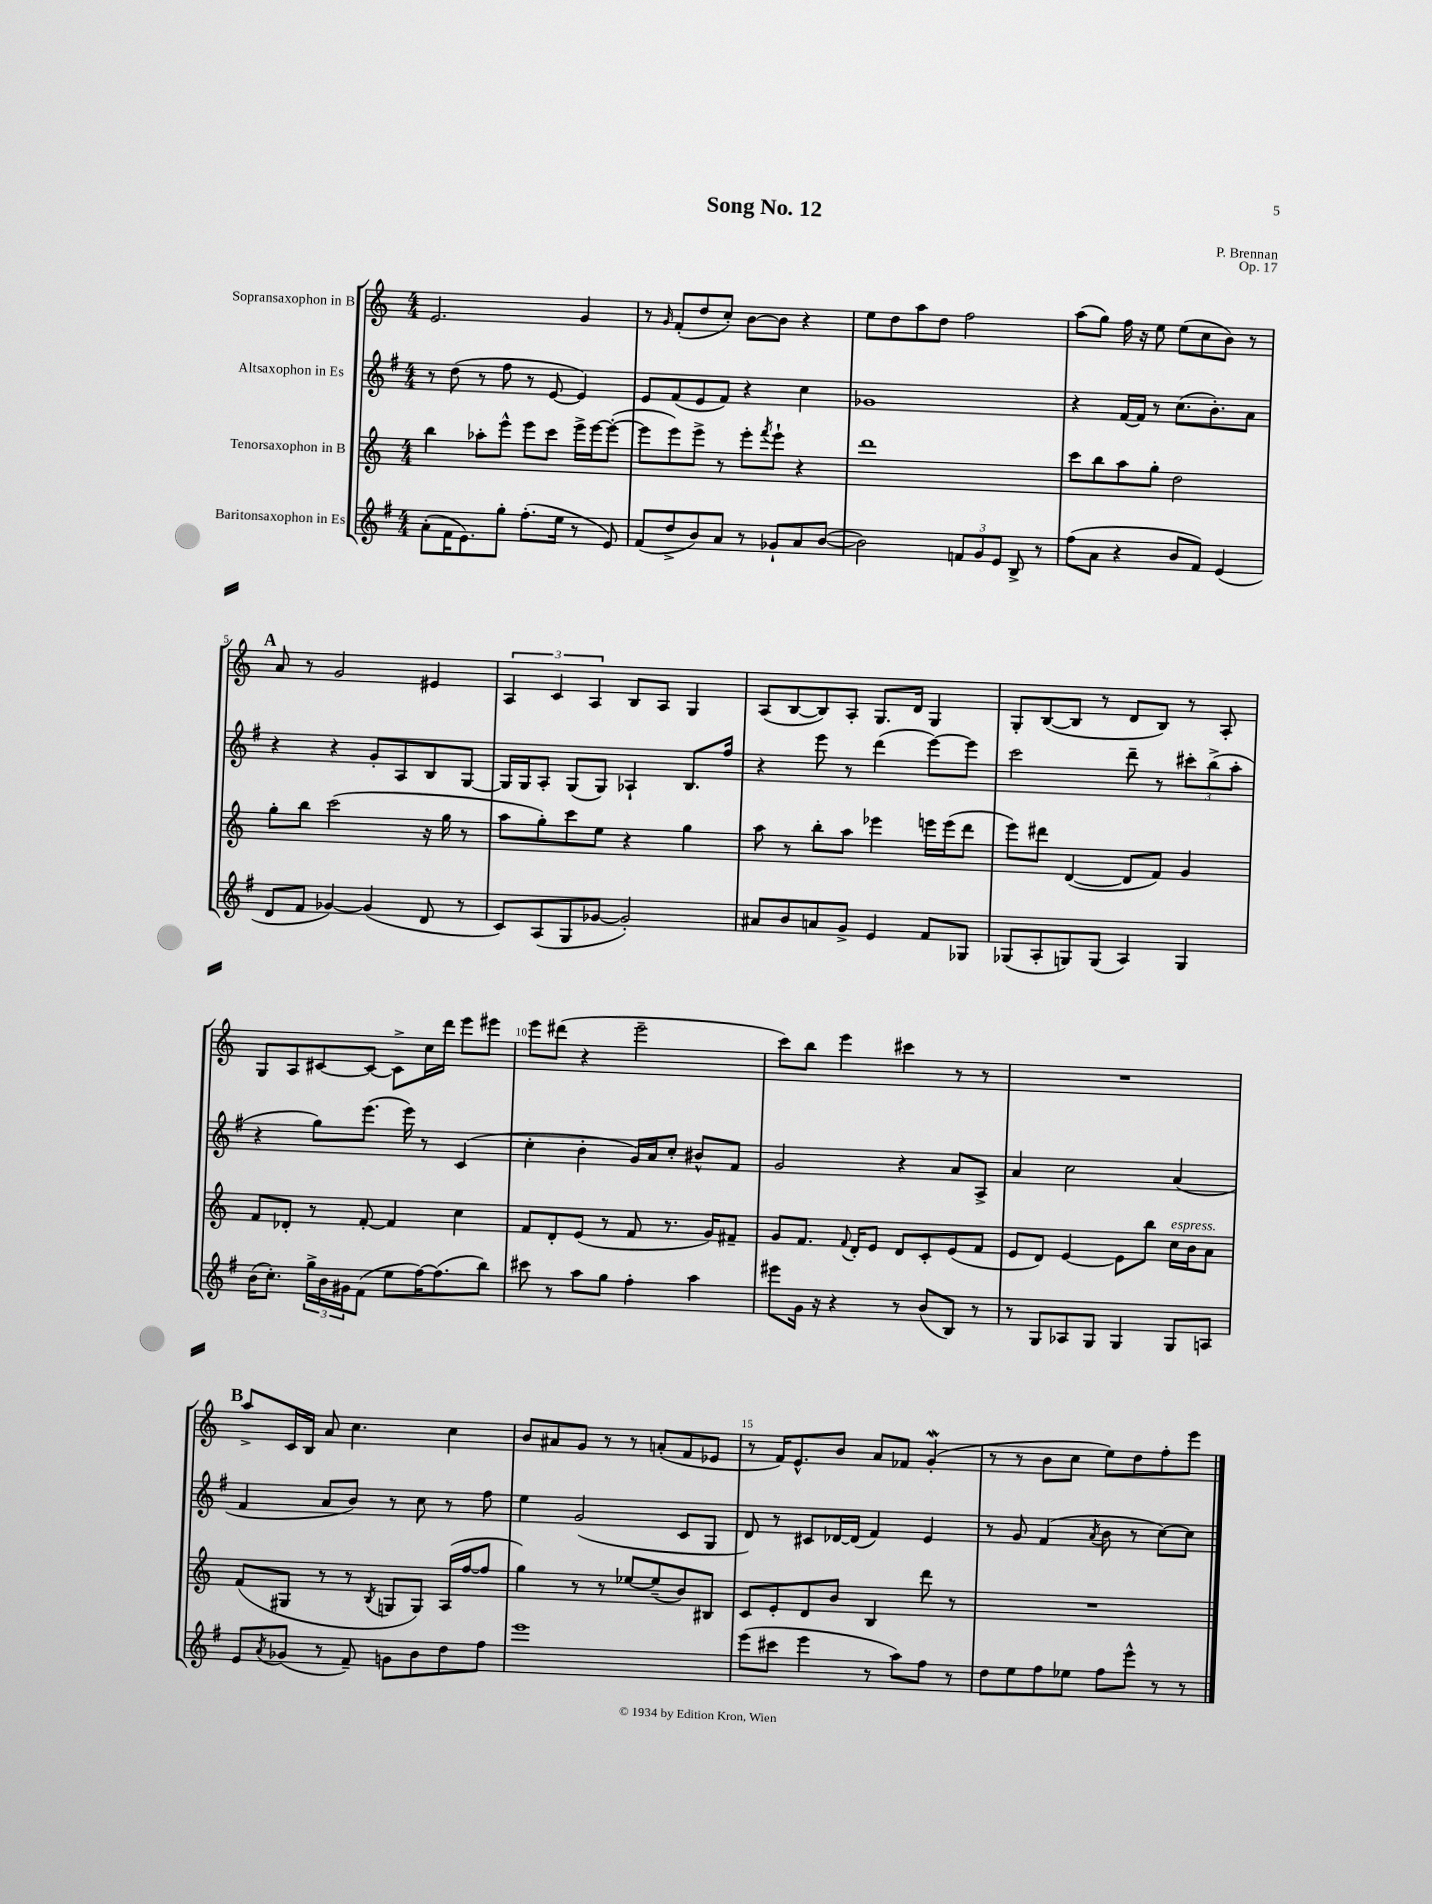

**kern	**kern	**kern	**kern
*staff4	*staff3	*staff2	*staff1
*clefG2	*clefG2	*clefG2	*clefG2
*k[f#]	*k[]	*k[f#]	*k[]
*M4/4	*M4/4	*M4/4	*M4/4
(8a'	4bb	8r	2.e
16f#	.	(8dd	.
8.e)	.	.	.
.	8aa-'	8r	.
8gg'	8eee^^	8ff#	.
(8.ff#'	8eee	8r	.
.	8ccc	[8e	.
16ee	.	.	.
8r	16eee^	4e])	4g
.	[16eee	.	.
8e)	(8eee'_	.	.
=	=	=	=
(8f#	8eee]	8e	8r
.	.	.	16qqg
8dd^	8eee)	(8f#	(8f'
8b)	8eee^	8e	8dd
8a	8r	8f#)	8cc')
8r	8eee'	4r	[8b
.	8qfff	.	.
8g-`	8eee`	.	8b]
8a	4r	4cc	4r
([8b	.	.	.
=	=	=	=
2b])	1ddd	1g-	8ee
.	.	.	8dd
.	.	.	8aa
.	.	.	8dd
12f	.	.	2ff
12g	.	.	.
12e	.	.	.
8B^	.	.	.
8r	.	.	.
=	=	=	=
(8ff#	8ccc	4r	(8aa
8a	8bb	.	8gg)
4r	8aa	[16f#	16ff
.	.	16f#]	16r
.	8gg'	8r	8ee
8b	2dd	(8.cc	(8ee
8f#)	.	.	8cc
.	.	8.b')	.
(4e	.	.	8b)
.	.	8a	8r
=	=	=	=
8d	8gg'	4r	8a
8f#	8bb	.	8r
[4g-)	(2ccc	4r	2g
(4g-]	.	8g'	.
.	.	8A	.
8d	16r	8B	4e#
.	16gg	.	.
8r	8r	[8G	.
=	=	=	=
8c)	8aa	16G]	6A
.	.	16G	.
(8A	8gg')	8A'	.
.	.	.	6c
8G	8ccc	(8G	.
.	.	.	6A
[8g-	8ee	8G)	.
2g-'])	4r	4A-`	8B
.	.	.	8A
.	4gg	8.B	4G
.	.	16ff#	.
=	=	=	=
8a#	8aa	4r	(8A
8b	8r	.	[8B
8a	8bb'	8eee	8B])
8g^	8aa	8r	8A'
4e	4eee-	(4ddd	8.G
.	.	.	16d
8f#	16eee	[8eee)	4G
.	(16eee	.	.
8G-	8ddd	8eee]	.
=	=	=	=
(8G-	8eee)	2ccc	8G'
8A'	8ddd#	.	([8B
8G)	([4d	.	8B]
(8G	.	.	8r
4A)	8d]	8ddd~	8d
.	8f)	8r	8B)
4G	4g	12ccc#'	8r
.	.	(12bb^	.
.	.	.	8A'
.	.	12aa'	.
=	=	=	=
(16b	8f	4r	8G
8.cc')	.	.	.
.	8d-'	.	8A
24gg^	8r	8gg)	[8c#
24b	.	.	.
24g#	.	.	.
(8f#	[8f'	(8.eee	8c#_
8ee	4f]	.	8c#^]
.	.	16eee)	.
[16ff#)	.	8r	16cc
(8.ff#]	.	.	16ddd
.	4cc	(4c	8eee
8bb)	.	.	8eee#
=	=	=	=
8ccc#	8f	4cc'	8eee
8r	8d'	.	(8ddd#
8aa	(8e	4b'	4r
8gg	8r	.	.
4ff#'	8f	16g)	2eee~
.	.	16a	.
.	8.r	8cc'	.
4aa	.	8b#^^	.
.	16g)	.	.
.	8f#~	8f#	.
=	=	=	=
8eee#	8g	2g	8ccc)
16g	8.f	.	8bb
16r	.	.	.
4r	.	.	4eee
.	8qqf	.	.
.	16d'	.	.
.	8e	.	.
8r	8d	4r	4ccc#
(8b	8c'	.	.
8B)	(8e	8a	8r
8r	8f	8A^	8r
=	=	=	=
8r	8e	4a	1r
8G	8d)	.	.
8A-	[4e	2cc	.
8G	.	.	.
4G	8e]	.	.
.	8bb	.	.
8G	16cc	(4a	.
.	16b	.	.
8A	8a	.	.
=	=	=	=
8e	(8f	4f#	8aa^
8qa	.	.	.
(8g-	8G#	.	16c
.	.	.	16B
8r	8r	8a	8a
8f#~)	8r	8b)	4.cc
.	8qB	.	.
8g	8G	8r	.
8b	8G)	8cc	.
8dd	(16A	8r	4cc
.	[16ff	.	.
8ff#	8ff]	8ff#	.
=	=	=	=
1eee	4gg)	4ee	8b
.	.	.	8a#
.	8r	(2g	8g
.	8r	.	8r
.	[8ee-	.	8r
.	(8ee-~]	.	(8a'
.	8b)	8c	8f
.	8B#	8G	8e-
=	=	=	=
(8eee	8c	8d)	8r
8ccc#	8e'	8r	16f)
.	.	.	8.e^^
4eee	8d	8c#	.
.	8b	[16d-	8b
.	.	(16d-]	.
8r	4B	4f#)	8a
8aa)	.	.	8f-
8ff#	8ddd	4e	(4g'
8r	8r	.	.
=	=	=	=
8dd	1r	8r	8r
8ee	.	8g	8r
8ff#	.	(4f#	8b
8ee-	.	.	8cc
.	.	8qa	.
8ff#	.	8b	8ee)
8eee^^	.	8r	8dd
8r	.	[8cc)	8ff'
8r	.	8cc]	8eee
==	==	==	==
*-	*-	*-	*-
